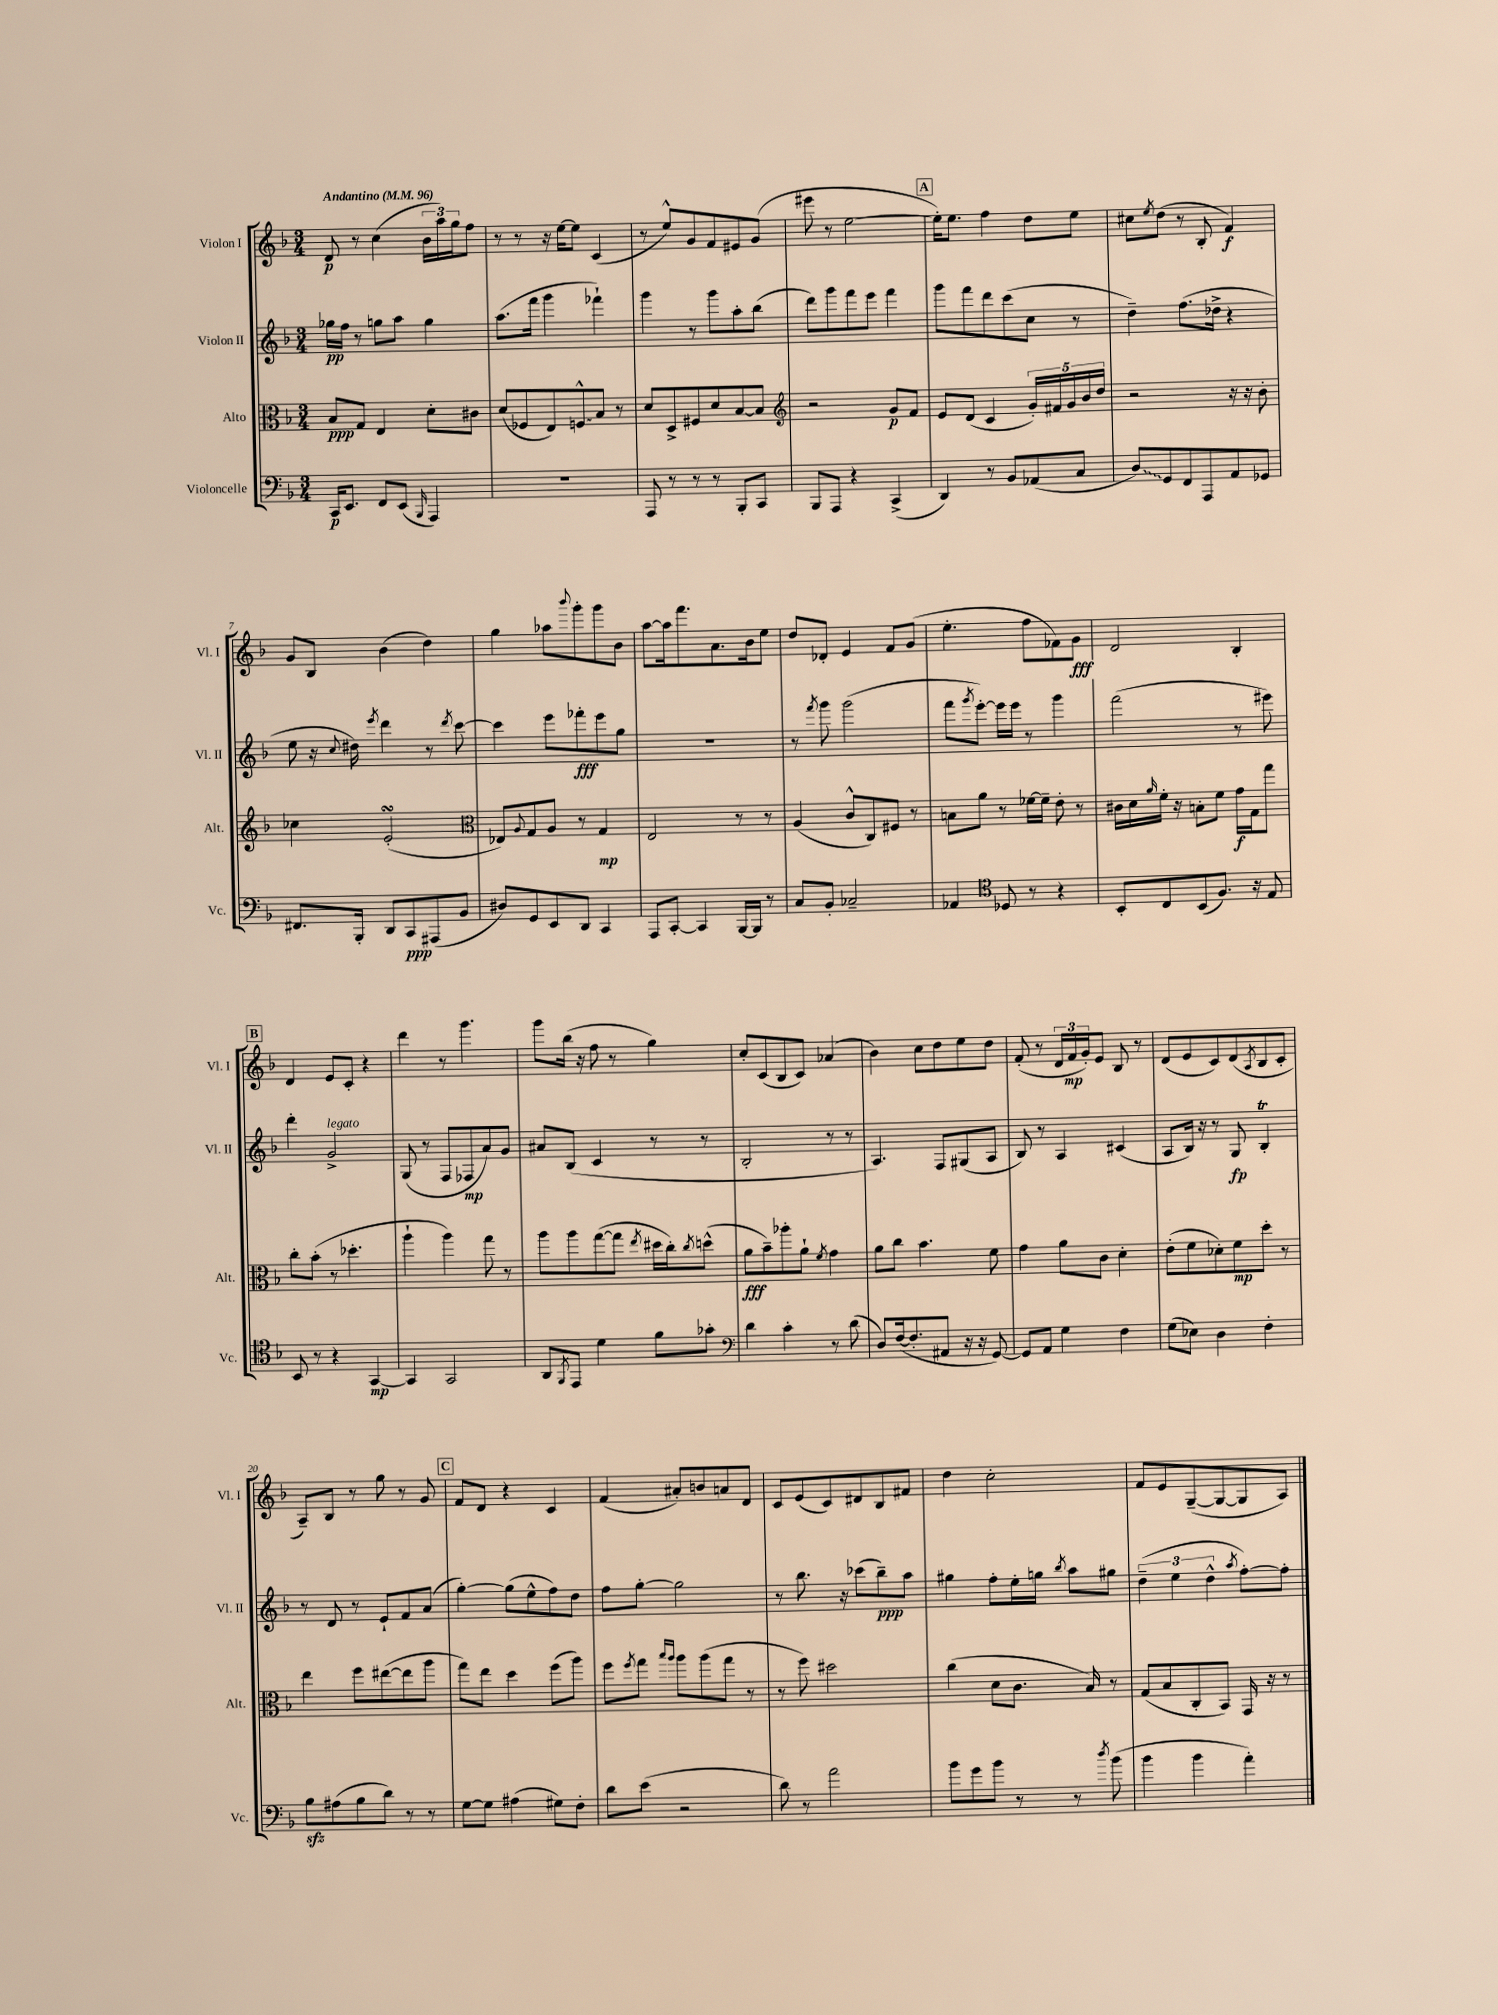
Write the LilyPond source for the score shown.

<<
\new StaffGroup <<
\new Staff = "s0" \with { instrumentName = "Violon I" shortInstrumentName = "Vl. I" } {
    \clef treble \key f \major \numericTimeSignature \time 3/4 \tempo "Andantino" 4 = 96
    d'8\p r8 c''4( \tuplet 3/2 { bes'16 a''16) g''16 } f''8 |
    r8 r8 r16 e''16~ e''8 c'4( |
    r8 e''8-^) g'8 f'8 eis'8 g'8( |
    eis'''8 r8 e''2~ |
    \mark \markup { \box "A" } e''16-.) e''8. f''4 d''8 e''8 |
    cis''8 \acciaccatura { e''8 } d''8( r8 bes8-. f'4\f) |
    g'8 bes8 bes'4( d''4) |
    g''4 aes''8 \appoggiatura { bes'''8 } g'''8-. g'''8 bes'8 |
    a''8~ a''16 f'''8. a'8. bes'16 e''8 |
    d''8 des'8-. e'4 f'8 g'8( |
    e''4.-. f''8 fes'8) g'8\fff |
    d'2 bes4-. |
    \mark \markup { \box "B" } d'4 e'8 c'8-. r4 |
    d'''4 r8 g'''4. |
    g'''8 bes''16( r16 f''8 r8 g''4) |
    c''8-. c'8( bes8 c'8) aes'4( |
    bes'4) c''8 d''8 e''8 d''8 |
    f'8-.( r8 \tuplet 3/2 { d'16 f'16\mp g'16-.) } e'8 bes8 r8 |
    d'8( e'8 c'8) d'8( \acciaccatura { a8 } bes8 c'8-. |
    a8--) bes8 r8 g''8 r8 g'8 |
    \mark \markup { \box "C" } f'8 d'8 r4 c'4 |
    f'4( ais'8-.) b'8 a'8 d'8 |
    c'8 e'8( c'8) dis'8 bes8 fis'8 |
    d''4 c''2-. |
    f'8 e'8 g8~--( g8~ g8 a8) \bar "|." |
}
\new Staff = "s1" \with { instrumentName = "Violon II" shortInstrumentName = "Vl. II" } {
    \clef treble \key f \major \numericTimeSignature \time 3/4
    ges''16\pp f''16 r8 g''8 a''8 g''4 |
    a''8.( f'''16 g'''4 fes'''4-!) |
    g'''4 r8 g'''8 a''8-. bes''8( |
    d'''8) g'''8 f'''8 e'''8 f'''4 |
    \mark \markup { \box "A" } g'''8 f'''8 d'''8 c'''8( c''8 r8 |
    d''4--) f''8.( des''16-> r4 |
    e''8 r16 \appoggiatura { c''8 } dis''16) \acciaccatura { e'''8 } d'''4 r8 \acciaccatura { d'''8 } c'''8~ |
    c'''4 e'''8 fes'''8-.\fff e'''8 g''8 |
    R2. |
    r8 \acciaccatura { f'''8 } g'''8 g'''2( |
    f'''8 \acciaccatura { g'''8 } e'''8~-.) e'''16 e'''16 r8 g'''4 |
    f'''2( r8 eis'''8) |
    \mark \markup { \box "B" } d'''4-. g'2->^\markup { \italic "legato" } |
    g8( r8 f8 fes8\mp a'8) g'8 |
    ais'8 bes8( c'4 r8 r8 |
    bes2-. r8 r8 |
    a4.) f8 gis8( a8 |
    bes8) r8 a4 cis'4( |
    a8 bes16) r16 r8 g8\fp bes4-.\trill |
    r8 d'8 r8 e'8-! f'8 a'8( |
    \mark \markup { \box "C" } g''4~-.) g''8( e''8-^ f''8) d''8 |
    f''8 g''8~-. g''2 |
    r8 bes''8. r16 ces'''8( bes''8--\ppp) a''8 |
    gis''4 f''8-. e''16-. g''16 \acciaccatura { bes''8 } a''8 gis''8 |
    \tuplet 3/2 { d''4--( e''4 d''4-^ } \acciaccatura { a''8 } f''8~-.) f''8-. \bar "|." |
}
\new Staff = "s2" \with { instrumentName = "Alto" shortInstrumentName = "Alt." } {
    \clef alto \key f \major \numericTimeSignature \time 3/4
    bes8\ppp g8 e4 d'8-. cis'8 |
    d'8( fes8 e8) \once \override Glissando.style = #'zigzag f8-^\glissando bes8 r8 |
    d'8 d8-> fis8 d'8 bes8~ bes8 |
    \clef treble r2 g'8\p f'8 |
    \mark \markup { \box "A" } e'8 d'8( c'4 \tuplet 5/4 { g'16-.) fis'16 g'16 bes'16 d''16 } |
    r2 r16 r16 bes'8-. |
    ces''4 e'2-.\turn( |
    \clef alto ees8) \appoggiatura { a8 } g8 a8 r8 g4\mp |
    e2 r8 r8 |
    a4( c'8-^ c8) fis8 r8 |
    b8 a'8 r8 fes'16~ fes'16-- e'8-. r8 |
    cis'16 d'16 \grace { a'16 } f'16-. r16 b8-. f'8 g'16\f g16 g''8 |
    \mark \markup { \box "B" } c''8-. bes'8-.( r8 des''4.-. |
    a''4-! a''4) g''8 r8 |
    a''8 a''8 g''8~( g''8 \acciaccatura { e''8 } dis''16 c''16-.) \acciaccatura { c''8 } d''8-^( |
    a'8\fff bes'8--) aes''8-. a'8-! \acciaccatura { f'8 } g'4 |
    a'8 c''8 bes'4. f'8 |
    g'4 a'8 c'8 d'4-. |
    e'8-.( f'8 des'8-.) f'8\mp d''8-. r8 |
    e''4 f''8 eis''8~( eis''8 a''8 |
    \mark \markup { \box "C" } g''8) e''8 d''4 f''8( a''8) |
    f''8 \acciaccatura { f''8 } g''8 \grace { bes''16 a''16 } a''8 a''8( g''8 r8 |
    r8 f''8) dis''2 |
    c''4( d'8 c'8. bes16) r8 |
    g8( bes8 c8-. bes,8) g,16 r16 r8 \bar "|." |
}
\new Staff = "s3" \with { instrumentName = "Violoncelle" shortInstrumentName = "Vc." } {
    \clef bass \key f \major \numericTimeSignature \time 3/4
    c,16\p e,8. f,8 e,8( \grace { bes,,16 } a,,4) |
    R2. |
    a,,8 r8 r8 r8 bes,,8-. c,8 |
    bes,,8 a,,8 r4 c,4->( |
    \mark \markup { \box "A" } d,4) r8 bes,8 aes,8( c8 |
    \once \override Glissando.style = #'zigzag d8\glissando) g,8 f,8 a,,8 a,8 ges,8 |
    fis,8. bes,,16-. d,8 c,8\ppp ais,,8( bes,8 |
    dis8) g,8 e,8 d,8 c,4 |
    a,,8 c,8~-. c,4 bes,,16~ bes,,16 r8 |
    c8 bes,8-. ces2-- |
    aes,4 \clef tenor des8 r8 r4 |
    bes,8-. c8 bes,8( f8.) r16 e8 |
    \mark \markup { \box "B" } bes,8 r8 r4 g,4~\mp |
    g,4 g,2 |
    a,8 \acciaccatura { f,8 } e,8 d'4 f'8 ges'8-. |
    \clef bass d'4 c'4-. r8 d'8( |
    d8) f16~( f8.-. ais,8 r16 r16 g,8~) |
    g,8 a,8 g4 f4 |
    g8( ees8) d4 f4-. |
    bes8\sfz ais8( bes8 d'8) r8 r8 |
    \mark \markup { \box "C" } g8~ g8 ais4( gis8) f8-. |
    d'8 e'8( r2 |
    d'8) r8 a'2 |
    bes'8 g'8 bes'8 r8 r8 \acciaccatura { d''8 } bes'8( |
    bes'4 bes'4 a'4-.) \bar "|." |
}
>>
>>
